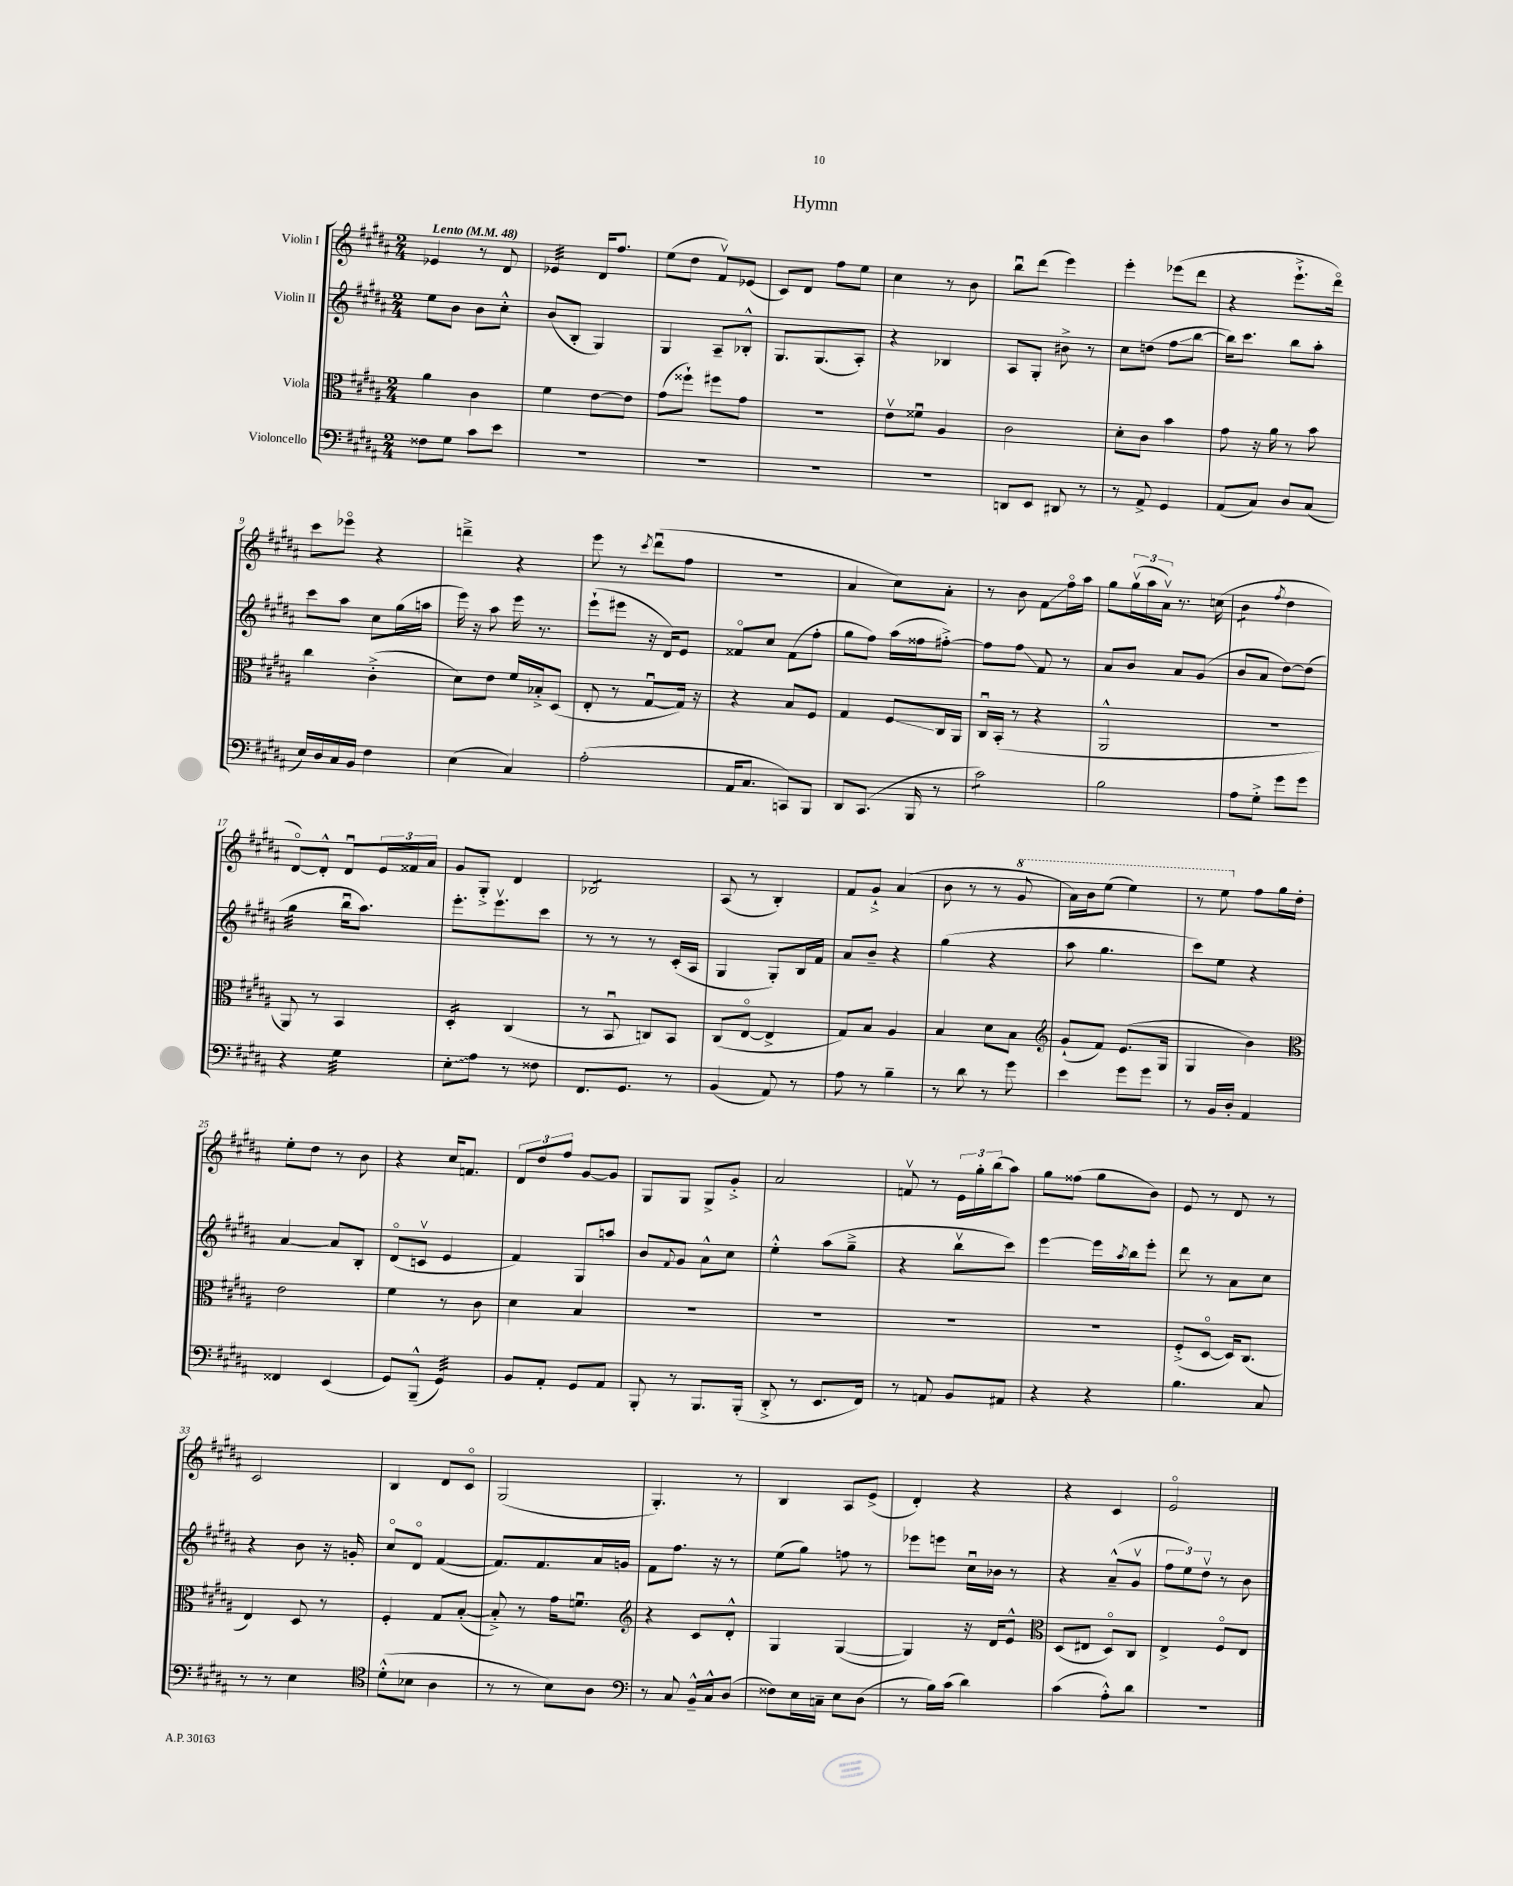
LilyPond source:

\header { title = "Hymn" }
<<
\new StaffGroup <<
\new Staff = "s0" \with { instrumentName = "Violin I" } {
    \clef treble \key b \major \numericTimeSignature \time 2/4 \tempo "Lento" 4 = 48
    ees'4 r8 dis'8 |
    ees'4:32 dis'16 fis''8. |
    e''8( dis''8 fis'8\upbow) ees'8( |
    cis'8) dis'8 fis''8 e''8 |
    cis''4 r8 b'8 |
    b''8\downbow dis'''8( e'''4) |
    e'''4-. ees'''8( dis'''8 |
    r4 e'''8.-!-> dis'''16\flageolet) |
    cis'''8 ees'''8\flageolet r4 |
    d'''4---> r4 |
    e'''8 r8 \acciaccatura { cis'''8 } dis'''8\downbow( fis''8 |
    R2 |
    ais'4 cis''8) ais'8-. |
    r8 b'8 fis'8\glissando fis''16\flageolet ais''16 |
    gis''8 \tuplet 3/2 { gis''16\upbow( ais''16 ais'16\upbow) } r8. c''16( |
    b'4:8 \acciaccatura { fis''8 } dis''4 |
    dis'8~\flageolet) dis'8-.-^ dis'8\downbow \tuplet 3/2 { e'16 fisis'16 ais'16 } |
    gis'8 gis8-.-> dis'4 |
    bes2:8 |
    ais8( r8 b4-.) |
    fis'8 gis'8-!-> ais'4( |
    b'8 r8 r8 \ottava #1 gis''8 |
    ais''16) b''16 e'''8( e'''4) |
    r8 e'''8 \ottava #0 fis''8 gis''16 dis''16-. |
    e''8-. dis''8 r8 b'8 |
    r4 cis''16 f'8. |
    \tuplet 3/2 { dis'8 dis''8 fis''8 } gis'8~ gis'8 |
    gis8 gis8 gis8-> gis'8-.-> |
    ais'2 |
    f'8\upbow r8 \tuplet 3/2 { e'16 gis''16-. b''16( } ais''8) |
    gis''8 fisis''8( gis''8 b'8) |
    e'8 r8 dis'8 r8 |
    cis'2 |
    b4 dis'8 cis'8\flageolet |
    gis2( |
    gis4.-.) r8 |
    b4 ais8 e'8->( |
    dis'4-.) r4 |
    r4 cis'4 |
    e'2\flageolet \bar "|." |
}
\new Staff = "s1" \with { instrumentName = "Violin II" } {
    \clef treble \key b \major \numericTimeSignature \time 2/4
    e''8 b'8 b'8 cis''8-.-^ |
    b'8( b8-. gis4) |
    gis4 ais8-- bes8-.-^ |
    gis8. gis8.( ais8-.) |
    r4 bes4 |
    ais8 gis8-. bis'8-> r8 |
    cis''8 d''8( fis''8\glissando b''8~ |
    b''16) cis'''8. b''8 ais''8-. |
    cis'''8 ais''8 cis''8 gis''16( a''16 |
    e'''16) r16 ais''8 e'''16 r8. |
    e'''8-!( eis'''8 r16 dis'16) e'8 |
    fisis'8\flageolet cis''8 fisis'8( fis''8-. |
    gis''8 fis''8) ais''16( fisis''16 fis''8~-.->) |
    fis''8 fis''8\glissando fis'8 r8 |
    ais'8 b'8 ais'8 gis'8( |
    b'8 ais'8 dis''8~) dis''8( |
    gis''4:32 b''16\downbow ais''8.) |
    e'''8.-. e'''8.\upbow cis'''8 |
    r8 r8 r8 cis'16-.( ais16 |
    gis4 gis8-.) b16 fis'16 |
    ais'8 b'8-- r4 |
    gis''4( r4 |
    ais''8 gis''4. |
    cis'''8) e''8 r4 |
    ais'4~ ais'8 b8-. |
    dis'8\flageolet( c'8\upbow e'4 |
    fis'4) gis8 a''8 |
    b'8 \appoggiatura { fis'8 } gis'8 ais'8-^ cis''8 |
    e''4-.-^ ais''8( gis''8---> |
    r4 b''8\upbow cis'''8) |
    e'''4~ e'''16 \acciaccatura { ais''8 } b''16 e'''8-. |
    dis'''8 r8 ais'8 cis''8 |
    r4 b'8 r16 g'16-. |
    cis''8\flageolet dis'8\flageolet fis'4~( |
    fis'8.) fis'8. ais'16 g'16 |
    fis'8 fis''8. r16 r8 |
    e''8( gis''8) f''8 r8 |
    ees'''8 e'''8 cis''16\downbow bes'16 r8 |
    r4 ais'8---^( gis'8\upbow |
    \tuplet 3/2 { fis''8 e''8) dis''8\upbow } r8 b'8 \bar "|." |
}
\new Staff = "s2" \with { instrumentName = "Viola" } {
    \clef alto \key b \major \numericTimeSignature \time 2/4
    ais'4 cis'4 |
    fis'4 e'8~ e'8 |
    gis'8( fisis''8-!) fis''8 gis'8 |
    R2 |
    e'8\upbow fisis'8\downbow ais4 |
    cis'2 |
    dis'8-. cis'8 b'4 |
    gis'8 r16 ais'16 r8 b'8 |
    cis''4 cis'4-.->( |
    dis'8) e'8 fis'16 bes16-.-> dis8( |
    e8-. r8 gis8~\downbow gis16) r16 |
    r4 b8 fis8 |
    gis4 fis8\glissando cis16 ais,16 |
    cis16\downbow b,16-.( r8 r4 |
    ais,2-^ |
    r2 |
    ais,8) r8 b,4 |
    dis4:16-. cis4( |
    r8 b,8\downbow c8) b,8 |
    cis8( e8~\flageolet e4-> |
    gis8) b8 ais4 |
    b4 dis'8 b8 |
    \clef treble gis'8-!( fis'8) e'8.( gis16 |
    gis4 b'4) |
    \clef alto e'2 |
    fis'4 r8 cis'8 |
    dis'4 b4 |
    R2 |
    R2 |
    R2 |
    R2 |
    fis8-.->( dis8~\flageolet dis16) cis8.( |
    e4) dis8 r8 |
    fis4-. gis8 b8~-.( |
    b8-.->) r8 gis'16 f'8.\downbow |
    \clef treble r4 cis'8 dis'8-.-^ |
    gis4 gis4~( |
    gis4) r16 dis'16 e'8-^ |
    \clef alto dis8( eis8 dis8\flageolet) cis8 |
    e4-> fis8\flageolet e8 \bar "|." |
}
\new Staff = "s3" \with { instrumentName = "Violoncello" } {
    \clef bass \key b \major \numericTimeSignature \time 2/4
    fisis8 gis8 cis'8 e'8 |
    R2 |
    R2 |
    R2 |
    R2 |
    d,8 e,8 dis,8 r8 |
    r8 ais,8-> gis,4 |
    ais,8( cis8) dis8 cis8( |
    e16) dis16 cis16 b,16 fis4 |
    e4( cis4) |
    ais2-.( |
    ais,16 cis8. c,8) b,,8 |
    dis,8 cis,8.( b,,16 r8 |
    cis'2:8) |
    b2 |
    ais8 gis8-.-> gis'8 gis'8 |
    r4 gis4:32 |
    \once \override Glissando.style = #'zigzag e8-.\glissando ais8 r8 fisis8 |
    fis,8. gis,8. r8 |
    b,4( ais,8) r8 |
    ais8 r8 b4-- |
    r8 dis'8 r8 gis'8 |
    e'4 gis'8 gis'8 |
    r8 b,16 dis16-. ais,4 |
    fisis,4 e,4( |
    gis,8) b,,8---^( gis,4:32) |
    b,8 ais,8-. gis,8 ais,8 |
    b,,8-. r8 b,,8. b,,16-.( |
    dis,8-.-> r8 e,8. fis,16) |
    r8 a,8 b,8 ais,8 |
    r4 r4 |
    b4. cis8 |
    r8 r8 e4 |
    \clef tenor dis'8-.-^( bes8 ais4 |
    r8 r8 b8) ais8 |
    \clef bass r8 cis8 b,16---^ cis16-^ dis8( |
    fisis8) e16 c16-- e8 dis8( |
    r8 b16) cis'16( dis'4) |
    cis'4( ais8-.-^) dis'8 |
    r2 \bar "|." |
}
>>
>>
